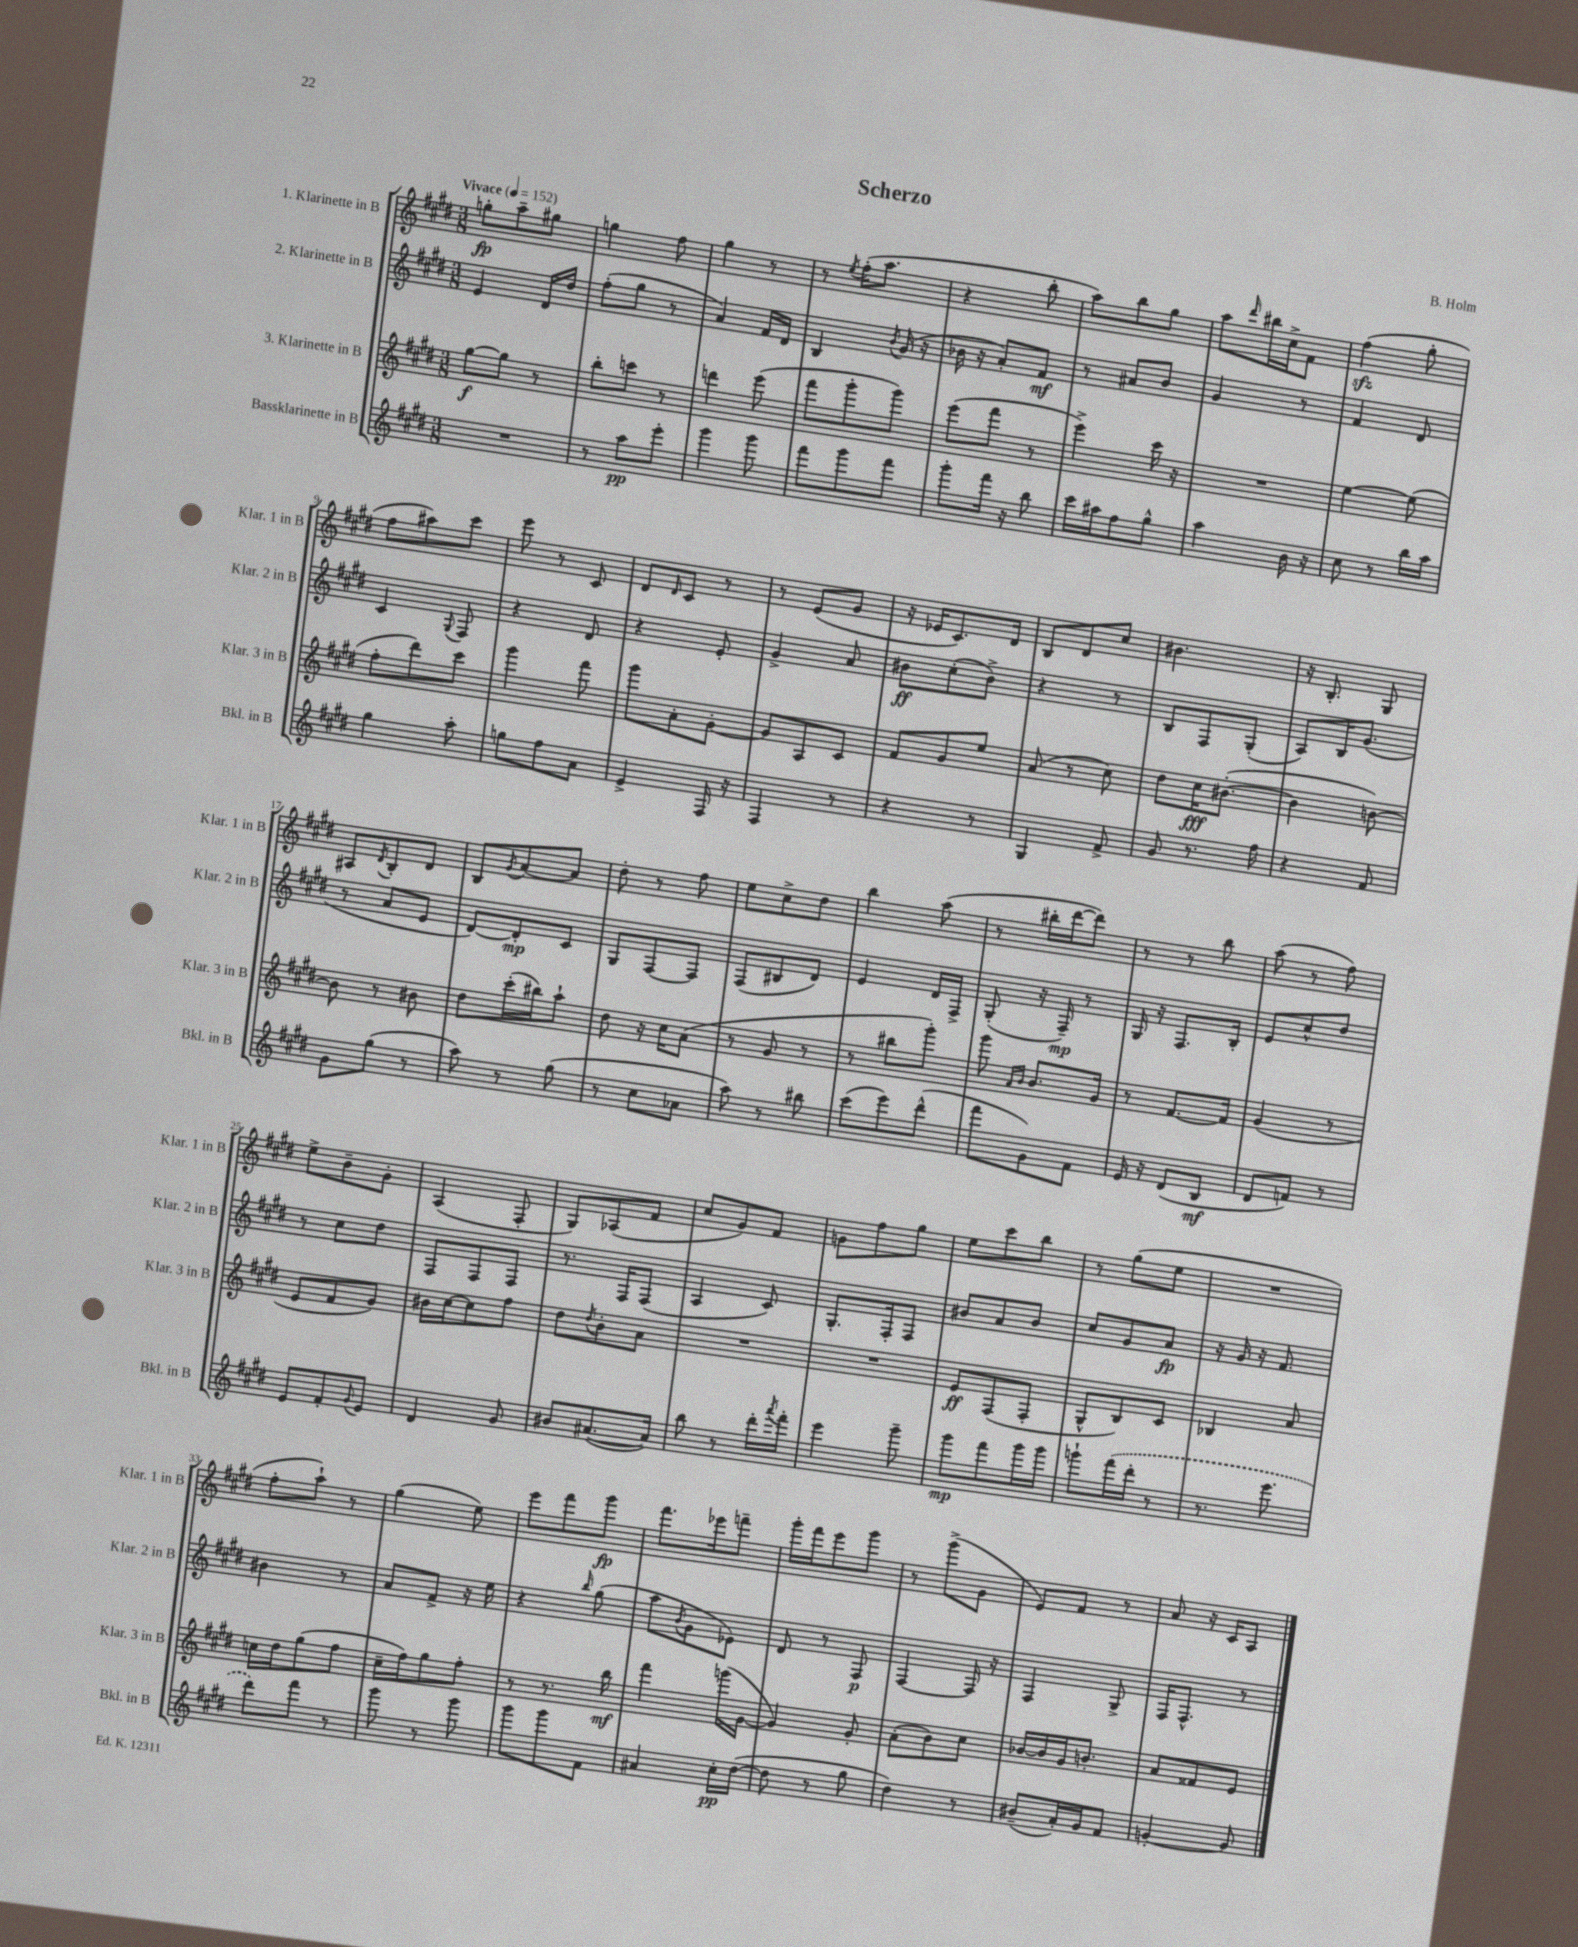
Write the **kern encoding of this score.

**kern	**kern	**kern	**kern
*staff4	*staff3	*staff2	*staff1
*clefG2	*clefG2	*clefG2	*clefG2
*k[f#c#g#d#]	*k[f#c#g#d#]	*k[f#c#g#d#]	*k[f#c#g#d#]
*M3/8	*M3/8	*M3/8	*M3/8
*MM152	*MM152	*MM152	*MM152
4.r	[8gg#\L	4e/	8gg'\L
.	8gg#\]J	.	8aa~\
.	8r	16d#/LL	8gg#\J
.	.	16dd#/JJ	.
=	=	=	=
8r	8bb'\L	(8ff#'\L	4gg\
8aa\L	8ccc\J	8gg#\J	.
8eee'\J	8r	8r	8ff#\
=	=	=	=
4ggg#\	4ddd\	4a/)	4gg#\
8ggg#\	(8eee\	16f#/LL	8r
.	.	16d#/JJ	.
=	=	=	=
8fff#\L	8fff#\L	4B/	8r
.	.	.	8qee/
8ggg#\	8ggg#'\	.	(16ff#'\LK
.	.	.	8.aa\J
.	.	8qb/	.
8fff#\J	8ggg#\J)	(16g#/	.
.	.	16r	.
=	=	=	=
8ggg#'\L	(8eee\L	16b-\	4r
.	.	16r	.
16fff#\Jk	8fff#\J	8a'/L)	.
16r	.	.	.
8bb\	8r	8f#/J	8bb'\
=	=	=	=
16ccc#\LL	4eee^\)	8r	8aa\L)
16aa#\J	.	.	.
8ff#\	.	8a#/L	8bb\
8gg#^^\J	16ccc#\	8b/J	8gg#\J
.	16r	.	.
=	=	=	=
4aa\	4.r	4g#/	8aa\L
.	.	.	16qqddd#/
.	.	.	16bb#\L
.	.	.	16cc#^\J
16b\	.	8r	8f#\J
16r	.	.	.
=	=	=	=
8cc#\	[4ee\	4f#/	(4ff#\
8r	.	.	.
16bb\LL	(8ee\]	8d#/	8gg#'\
16aa\JJ	.	.	.
=	=	=	=
4gg#\	8ff#'\L	4c#/	8ff#\L
.	8ddd#\)	.	8aa#\)
.	.	8qqG#/	.
8aa'\	8ccc#\J	8F#/	8ccc#\J
=	=	=	=
8gg\L	4ggg#\	4r	8eee\
8ff#\	.	.	8r
8a\J	8fff#\	8d#/	8c#/
=	=	=	=
4e^/	8ggg#\L	4r	8d#/L
.	.	.	16qqd#/
.	8a'\	.	8c#/J
16F#/	[8g#'\J	8e'/	8r
16r	.	.	.
=	=	=	=
4F#/	8g#/]L	4g#^/	8r
.	8A/	.	(8e/L
8r	8c#/J	8a/	8g#/J
=	=	=	=
4r	8f#/L	8b#\L	16r
.	.	.	16e-/LK
.	8g#/	(8cc#'\	8.c#/)
8r	8ee/J	8b#^\J)	.
.	.	.	16d#/Jk
=	=	=	=
4G#/	(8a/	4r	8B/L
.	8r	.	8d#/
8f#^/	8cc#\)	8r	8cc#/J
=	=	=	=
8g#/	8dd#\L	8B/L	4.b#\
8.r	16cc#\K	8F#/	.
.	([8.b#'\J	.	.
.	.	(8G#'/J	.
16ff#\	.	.	.
=	=	=	=
4r	4b#\]	8A/L)	16r
.	.	.	8.B'/
.	.	16B/K	.
.	.	(8.g#/J	.
8f#/	[8b\)	.	8G#/
=	=	=	=
8g#\L	8b\]	8r	8A#/L
.	.	.	8qd#/
(8gg#\J	8r	8a/L	8B'/
8r	8b#\	8e/J	8d#/J
=	=	=	=
8aa\)	8dd#\L	[8d#/L)	8B/L
.	.	.	8qg#/
8r	(16ccc#'\L	8d#'/]	[8a/
.	16bb#\J)	.	.
(8gg#\	8aa`\J	8c#/J	8a/]J
=	=	=	=
8r	8dd#\	8G#/L	8dd#'\
8cc#\L	16r	[8F#/	8r
.	16cc#\LK	.	.
8a-\J	(8a\J	8F#/]J	8ff#\
=	=	=	=
8aa\)	8r	(8F#/L	8ee\L
8r	8g#/	8B#/	8cc#^\
8bb#\	8r	8d#/J)	8dd#\J
=	=	=	=
(8ccc#\L	8r	4e/	4bb\
8eee\)	8bb#\L	.	.
(8ddd#^^\J	8ggg#'\J)	16d#/LL	(8aa\
.	.	16F#^/JJ	.
=	=	=	=
8fff#\L	8ggg#\	(8G#'/	8r
.	16qqa/LL	.	.
.	16qqb/JJ	.	.
8g#\)	8.b/L	16r	16bb#'\LL
.	.	16F#~/)	[16ddd#\J
8f#\J	.	8r	8ddd#\]J)
.	16g#/Jk	.	.
=	=	=	=
16e/	8r	16G#/	8r
16r	.	16r	.
(8d#/L	[8.f#/L	8.F#/L	8r
8B/J	.	.	8bb\
.	16f#/]Jk	16B'/Jk	.
=	=	=	=
8d#/L	(4g#/	8e/L	(8aa\
8f/J)	.	8cc#^^/	8r
8r	8r	8dd#/J	8ff#\)
=	=	=	=
8e/L	8e/L	8r	8ee^\L
8f#'/	8f#/	8cc#\L	8b~\
8qqg#/	.	.	.
8e/J	8g#/J)	8dd#\J	8g#'\J
=	=	=	=
4d#/	16b#\LL	8F#/L	(4A/
.	[16cc#\J	.	.
.	8cc#\]	8F#/	.
8g#/	8ff#\J	8F#/J	8F#'/
=	=	=	=
8b#/L	8dd#\L	8.r	8G#/L)
.	8qdd#/	.	.
([8.a#/	8b'\	.	(8A-/
.	.	16F#/LK	.
.	8a\J	(8F#/J	8f#/J
16a#/]Jk)	.	.	.
=	=	=	=
8bb\	4.r	4A/	8cc#/L
8r	.	.	8g#/)
16ddd#'\LL	.	8c#/)	8f#/J
8qaaa/	.	.	.
16fff#'\JJ	.	.	.
=	=	=	=
4eee\	4.r	8.G#'/L	8g\L
.	.	.	8ff#\
.	.	16F#'/k	.
8ggg#~\	.	8F#/J	8gg#\J
=	=	=	=
8ggg#\L	8e/L	8b#/L	8ee\L
8fff#\	(8F#/	8a/	8ccc#\
16ggg#\L	8F#'/J	8b#/J	8bb\J
16ggg#\JJ	.	.	.
=	=	=	=
8ggg`\L	8G#^^/L	8cc#/L	8r
(16fff#\L	8B/)	8g#/	(8gg#\L
16ddd#'\JJ	.	.	.
8r	8c#/J	8a/J	8ee\J
=	=	=	=
8.r	4B-/	16r	4.r
.	.	16g#/	.
.	.	16r	.
8.eee\	.	8.f#/	.
.	8a/	.	.
=	=	=	=
8ddd#\L)	16cc\LL	4b#\	8ff#'\L
.	16dd#\J	.	.
8fff#\J	(8gg#\	.	8aa`\J)
8r	8ff#\J	8r	8r
=	=	=	=
8ggg#\	16cc#~\LL	8a/L	(4gg#\
.	16ff#\J)	.	.
8r	8gg#\	8f#^/J	.
8ggg#\	8ff#'\J	16r	8ee\)
.	.	16ee\	.
=	=	=	=
8ggg#\L	8r	4r	8eee\L
8ggg#\	8.r	.	8fff#\
.	.	16qqbb/	.
8f#\J	.	(8gg#\	8ggg#\J
.	16bb\	.	.
=	=	=	=
4a#/	4fff#\	8aa\L	8.fff#\L
.	.	8qb/	.
.	.	8g#\	.
.	.	.	16eee-\k
16cc#'\LL	(16ggg\LL	8e-\J)	8fff~\J
([16dd#\JJ	[16g#\JJ	.	.
=	=	=	=
8dd#\]	4g#/])	8d#/	16ggg#'\LL
.	.	.	16fff#\J
8r	.	8r	8eee\
8gg#\	8g#'/	8F#/	8ggg#\J
=	=	=	=
4dd#\)	(8a'\L	[4F#/	8r
.	8b\)	.	(8ggg#^\L
8r	8cc#\J	16F#/]	8g#\J
.	.	16r	.
=	=	=	=
(8b#~/L	[16b-/LL	4F#/	8e/L)
.	16b-/]	.	.
16a'/L)	16g#/J	.	8f#/J
16g#/J	8.b'/J	.	.
8f#/J	.	8G#^/	8r
=	=	=	=
[4g'/	8a/L	16F#/LK	8a/
.	.	8.F#^^/J	.
.	8f##/	.	16r
.	.	.	16c#/LK
8g/]	8e/J	8r	8A/J
==	==	==	==
*-	*-	*-	*-
